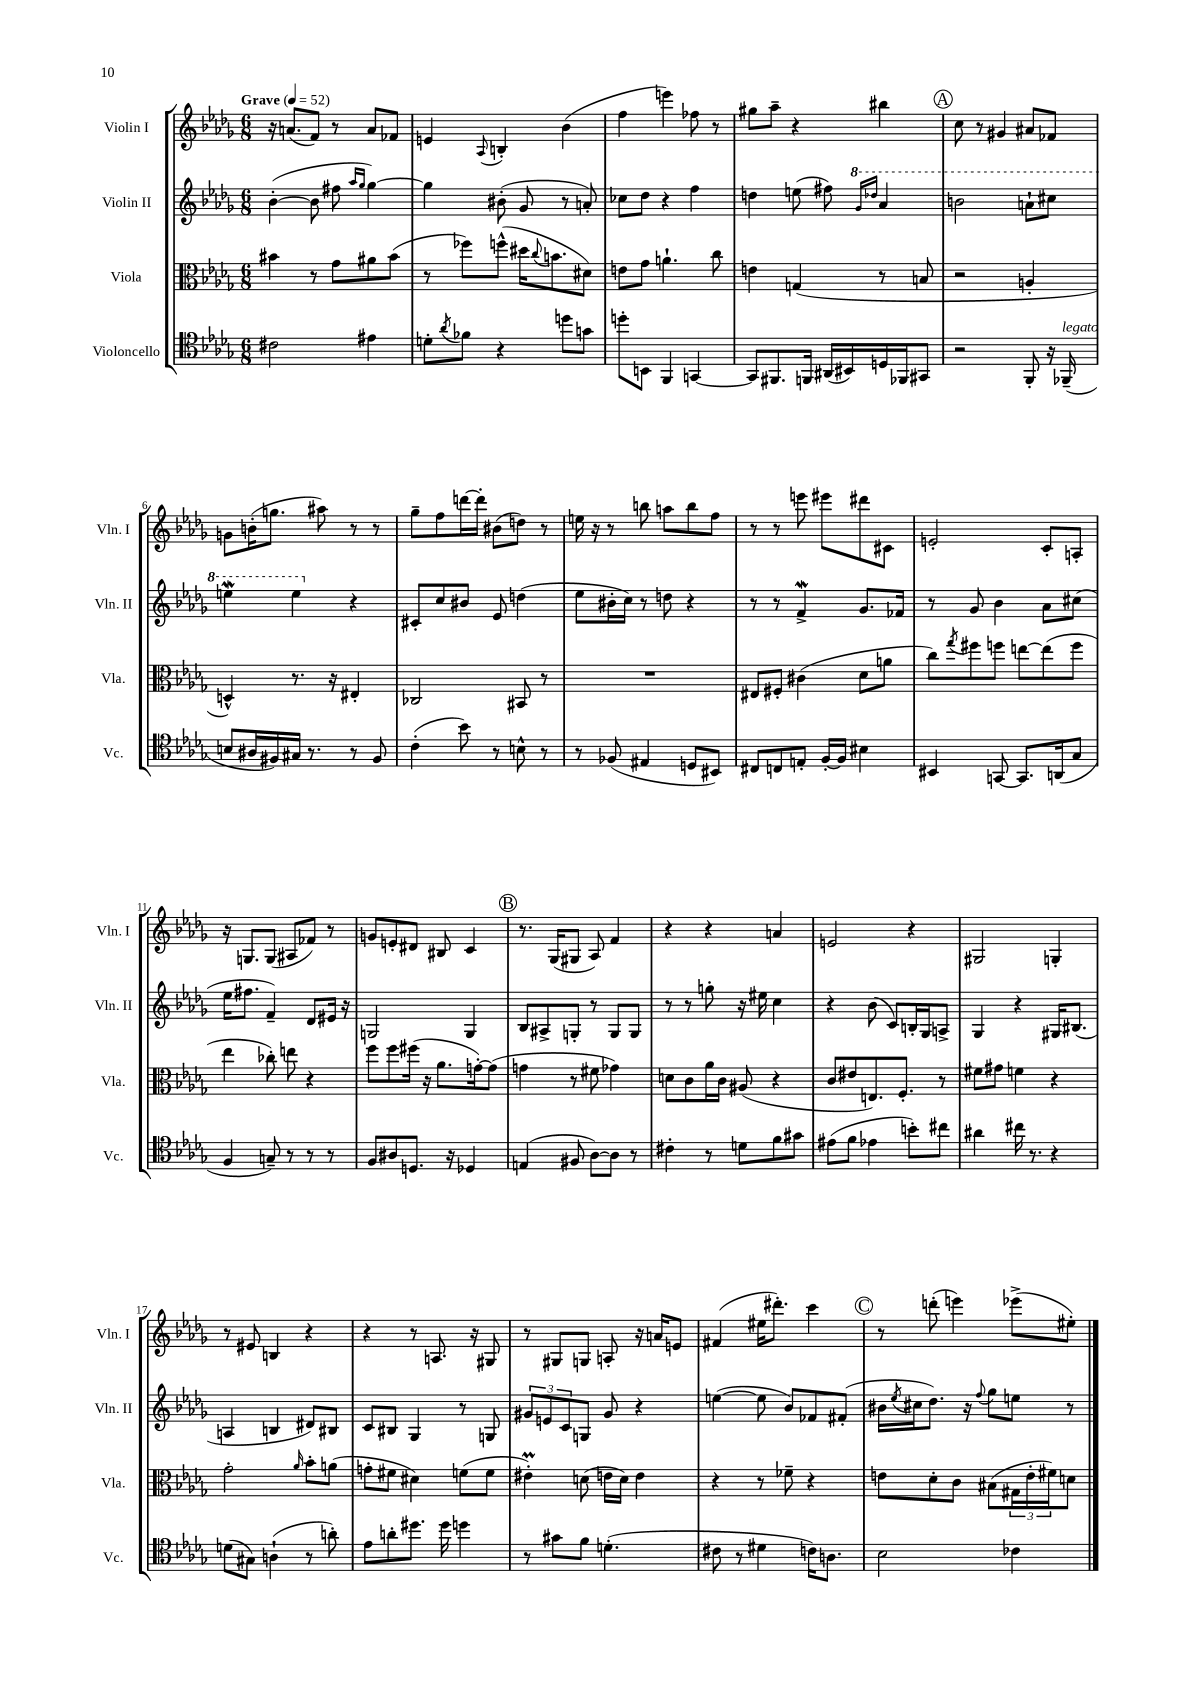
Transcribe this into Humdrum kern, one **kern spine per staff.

**kern	**kern	**kern	**kern
*staff4	*staff3	*staff2	*staff1
*clefC4	*clefC3	*clefG2	*clefG2
*k[b-e-a-d-g-]	*k[b-e-a-d-g-]	*k[b-e-a-d-g-]	*k[b-e-a-d-g-]
*M6/8	*M6/8	*M6/8	*M6/8
*MM52	*MM52	*MM52	*MM52
2c#	4b#	([4b-'	16r
.	.	.	(8.a
.	8r	8b-]	8f)
.	8g-	8ff#	8r
.	.	16qqaa-	.
.	.	16qqgg-	.
4e#	8a#	[4gg-)	8a
.	(8b#	.	8f-
=	=	=	=
8d'	8r	4gg-]	4e
8qa-	.	.	.
8f-	8ff-)	.	.
.	.	.	8qqA-
4r	(8ff^^	(8b#'	4B'
.	16dd#	8g-	.
.	8qqcc	.	.
.	8.b	.	.
8dd	.	8r	(4b-
8g	8d#)	8a')	.
=	=	=	=
8dd'	8e	8cc-	4ff
8BB	8g-	8dd-	.
4FF	4.a`	4r	4eee)
[4GG	.	4ff	8ff-
.	8cc	.	8r
=	=	=	=
8GG]	4e	4dd	8gg#
8.FF#	.	.	8aa-~
.	(4G	(8ee	4r
16FF	.	.	.
(16AA#	.	8ff#)	.
16BB#)	.	.	.
.	.	16qqgg-	.
.	.	16qqddd-	.
16D	8r	4aa-	4bb#
16FF-	.	.	.
8GG#	8B	.	.
=	=	=	=
2r	2r	2bb	8cc
.	.	.	8r
.	.	.	4g#
8FF'	4A'	8aa`	8a#
16r	.	8ccc#	8f-
(16FF-~	.	.	.
=	=	=	=
8B	4D^^)	4eee	8g
16A#	.	.	(16b'
16F#)	.	.	8.gg
16G#	8.r	4eee	.
8.r	.	.	.
.	.	.	8aa#)
.	16r	.	.
8r	4E#'	4r	8r
8F#	.	.	8r
=	=	=	=
(4c'	2C-	8c#'	8gg-~
.	.	8cc	8ff
8b-)	.	8b#	[16ddd
.	.	.	16ddd']
8r	.	8e-	(8b#
8B^^	8BB#	(4dd	8dd)
8r	8r	.	8r
=	=	=	=
8r	2.r	8ee-	16ee
.	.	.	16r
(8F-	.	16b#'	8r
.	.	16cc)	.
4E#	.	8r	8bb
.	.	8dd	8aa
8D	.	4r	8bb
8BB#)	.	.	8ff
=	=	=	=
8C#	8E#	8r	8r
8C	8F#'	8r	8r
8E'	(4c#	4f^	8eee
[16F'	.	.	8eee#
16F]	.	.	.
4B#	8d-	8.g-	8ddd#
.	8a	.	8c#
.	.	16f-	.
=	=	=	=
4BB#	8cc)	8r	2e'
.	8qgg-	.	.
.	8ff#	8g-	.
[8GG	8ff	4b-	.
8.GG]	[8ee	.	.
.	(8ee]	8a-	8c'
(16AA	.	.	.
8G-	8ff	(8cc#	8A'
=	=	=	=
4F	4ee-	16ee-	16r
.	.	8.ff#	8.G
8G~)	8cc-')	4f~)	(8G
8r	8ee	.	8A#
8r	4r	8d-	8f-)
8r	.	16e#	8r
.	.	16r	.
=	=	=	=
8F	8ff	2G	8g
8A#	8ff	.	8e'
8.D	(16ff#	.	8d#
.	16r	.	.
.	8.a-	.	8B#
16r	.	.	.
4D-	.	4G	4c
.	[16g')	.	.
.	(8g]	.	.
=	=	=	=
(4E	4g	8B-	8.r
.	.	8A#^	.
.	.	.	(16G-
8F#	8r	8G'	8G#
[8A-)	8f#	8r	8A-)
8A-]	4g-)	8G	4f
8r	.	8G	.
=	=	=	=
4c#'	8d	8r	4r
.	8c	8r	.
8r	16a-	8gg'	4r
.	16c	.	.
8d	(8A#	16r	.
.	.	16ee#	.
8f	4r	4cc	4a
8g#	.	.	.
=	=	=	=
(8e#	8c	4r	2e
8f	8e#	.	.
4e-	8.E)	(8b-	.
.	.	8c)	.
.	8.F'	.	.
8b')	.	16B'	4r
.	.	16G-	.
8cc#	8r	8A^	.
=	=	=	=
4a#	8f#	4G-	2G#
.	8g#	.	.
16cc#	4f	4r	.
8.r	.	.	.
4r	4r	16G#	4G'
.	.	(8.B#	.
=	=	=	=
(8d	2g-'	4A	8r
8G#)	.	.	8e#
(4A`	.	4B	4B
.	16qqa-	.	.
8r	8b-'	8d#)	4r
8a')	(8a	8B#	.
=	=	=	=
8e-	8g'	8c	4r
8a'	8f#	8B#	.
8.dd#	4d#)	4G-	8r
.	.	.	8.A
16dd#	.	.	.
4dd	(8f	8r	.
.	.	.	16r
.	8f	8G	8G#
=	=	=	=
8r	4e#')	12g#	8r
.	.	12e	.
8g#	.	.	8G#
.	.	12c	.
8f	(8d	8G	8G
(4.d'	16e	8g#	8A'
.	16d)	.	.
.	4e	4r	16r
.	.	.	16a
.	.	.	8e
=	=	=	=
8c#	4r	([4ee	(4f#
8r	.	.	.
4d#	8r	8ee]	16ee#
.	.	.	8.ddd#')
.	8f-~	8b-)	.
16c)	4r	8f-	4ccc
8.A	.	.	.
.	.	(8f#'	.
=	=	=	=
2B-	8e	16b#	8r
.	.	8qee-	.
.	.	16cc#	.
.	8d-'	8.dd-)	(8ddd'
.	8c	.	4eee)
.	.	16r	.
.	.	8qqff	.
.	(8B#	8gg-	.
4c-	24G#	8ee	(8eee-^
.	24e'	.	.
.	24f#)	.	.
.	8d	8r	8ee#')
==	==	==	==
*-	*-	*-	*-
